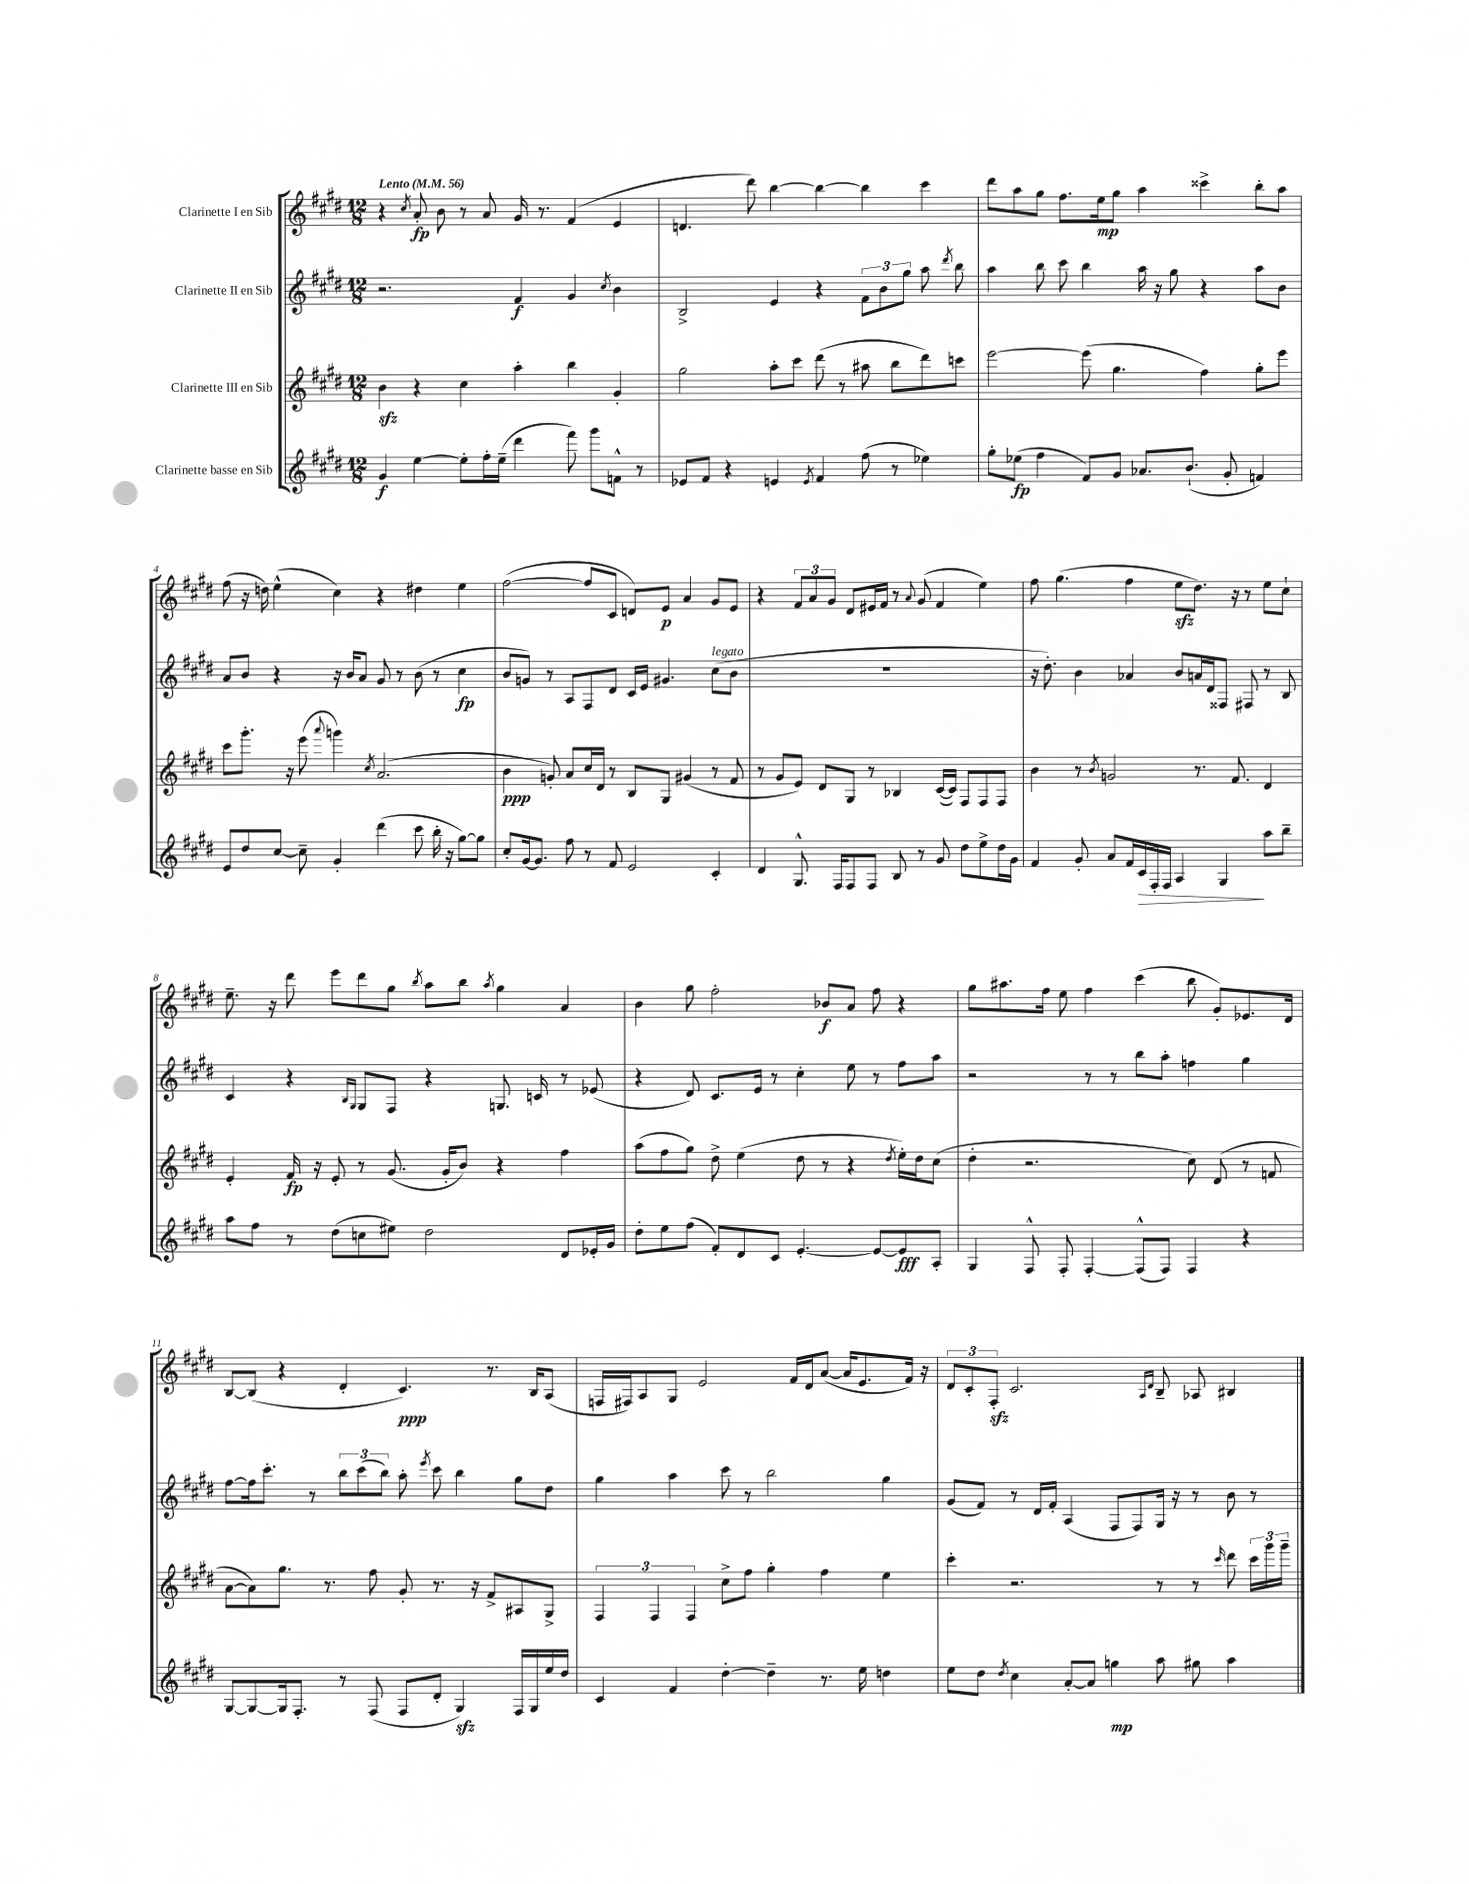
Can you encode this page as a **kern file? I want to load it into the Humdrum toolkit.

**kern	**dynam	**kern	**dynam	**kern	**dynam	**kern	**dynam
*part4	*part4	*part3	*part3	*part2	*part2	*part1	*part1
*staff4	*staff4	*staff3	*staff3	*staff2	*staff2	*staff1	*staff1
*I"Clarinette basse en Sib	*	*I"Clarinette III en Sib	*	*I"Clarinette II en Sib	*	*I"Clarinette I en Sib	*
*clefG2	*	*clefG2	*	*clefG2	*	*clefG2	*
*k[f#c#g#d#]	*	*k[f#c#g#d#]	*	*k[f#c#g#d#]	*	*k[f#c#g#d#]	*
*M12/8	*	*M12/8	*	*M12/8	*	*M12/8	*
*MM56	*	*MM56	*	*MM56	*	*MM56	*
=1	=1	=1	=1	=1	=1	=1	=1
!	!	!	!	!	!	!LO:TX:a:B:t=Lento	!
4g#/	f	4bzz\	.	2.r	.	4r	.
.	.	.	.	.	.	8qcc#/	.
[4ee\	.	4r	.	.	.	8a'/	fp
.	.	.	.	.	.	8b\	.
8ee'\L]	.	4cc#\	.	.	.	8r	.
16ff#'\L	.	.	.	.	.	8a/	.
(16ee~\JJ	.	.	.	.	.	.	.
4ddd#\	.	4aa'\	.	4f#/	f	16g#/	.
.	.	.	.	.	.	8.r	.
8fff#\)	.	4bb\	.	4g#/	.	(4f#/	.
8ggg#\L	.	.	.	.	.	.	.
.	.	.	.	8qcc#/	.	.	.
8fn^^\J	.	4g#'/	.	4b\	.	4e/	.
8r	.	.	.	.	.	.	.
=2	=2	=2	=2	=2	=2	=2	=2
8e-X/L	.	2gg#\	.	2B^/	.	4.dn/	.
8f#/J	.	.	.	.	.	.	.
4r	.	.	.	.	.	.	.
.	.	.	.	.	.	8ddd#\)	.
4en/	.	8aa'\L	.	4e/	.	[4bb\	.
.	.	8ccc#\J	.	.	.	.	.
8qe/	.	.	.	.	.	.	.
4f#/	.	(8ddd#\	.	4r	.	4bb\_	.
.	.	8r	.	.	.	.	.
(8ff#\	.	8aa#X\	.	12f#\L	.	4bb\]	.
.	.	.	.	12b\	.	.	.
8r	.	8bb\L	.	.	.	.	.
.	.	.	.	12gg#\J	.	.	.
4ee-X\)	.	8ddd#\)	.	8aa\	.	4ccc#\	.
.	.	.	.	8qddd#/	.	.	.
.	.	8cccn\J	.	8bb\	.	.	.
=3	=3	=3	=3	=3	=3	=3	=3
8gg#'\L	.	[2eee\	.	4aa\	.	8ddd#\L	.
(8ee-X\J	fp	.	.	.	.	8aa\	.
4ff#\	.	.	.	8bb\	.	8gg#\J	.
.	.	.	.	8ccc#\	.	8.ff#\L	.
8f#/L)	.	(8eee\]	.	4bb\	.	.	.
.	.	.	.	.	.	16ee\k	mp
8g#/J	.	4.gg#\	.	.	.	8gg#\J	.
8.a-X/L	.	.	.	16aa\	.	4aa\	.
.	.	.	.	16r	.	.	.
.	.	.	.	8gg#\	.	.	.
(8.b`/J	.	.	.	.	.	.	.
.	.	4ff#\)	.	4r	.	4ccc##X^\	.
8g#'/	.	.	.	.	.	.	.
4fn/)	.	8gg#'\L	.	8aa\L	.	8bb'\L	.
.	.	8eee\J	.	8b\J	.	8aa\J	.
!!LO:LB:g=z
=4	=4	=4	=4	=4	=4	=4	=4
8e/L	.	8ccc#\L	.	8a/L	.	(8ff#\	.
8dd#/	.	8.ggg#'\J	.	8b/J	.	16r	.
.	.	.	.	.	.	16ddn\)	.
[8cc#/J	.	.	.	4r	.	(4ee^^\	.
.	.	16r	.	.	.	.	.
8cc#~\]	.	(8eee\	.	.	.	.	.
.	.	8qqaaa/	.	.	.	.	.
4g#'/	.	4gggn\)	.	16r	.	4cc#\)	.
.	.	.	.	16b/KL	.	.	.
.	.	.	.	8a/J	.	.	.
.	.	8qcc#/	.	.	.	.	.
(4ddd#\	.	(2.a/	.	8g#/	.	4r	.
.	.	.	.	8r	.	.	.
8ccc#\	.	.	.	(8b\	.	4dd#X\	.
16bb'\	.	.	.	8r	.	.	.
16r	.	.	.	.	.	.	.
[8gg#\L)	.	.	.	4cc#\	fp	4ee\	.
8gg#\J]	.	.	.	.	.	.	.
=5	=5	=5	=5	=5	=5	=5	=5
8cc#'/L	.	4b\	ppp	8b/L	.	([2ff#\	.
[16g#/k	.	.	.	8gn/J)	.	.	.
8.g#/J]	.	.	.	.	.	.	.
.	.	8gn'/)	.	8r	.	.	.
8ff#\	.	8a/L	.	8A/L	.	.	.
8r	.	16cc#/L	.	8F#/	.	8ff#/L]	.
.	.	16d#/JJ	.	.	.	.	.
8f#/	.	8r	.	8d#/J	.	8c#/J	.
2e/	.	8B/L	.	16c#/LL	.	8dn/L)	.
.	.	.	.	16e/JJ	.	.	.
.	.	8G#/J	.	4.g#X/	.	8e/J	p
.	.	(4g#X/	.	.	.	4a/	.
!	!	!	!	!LO:TX:a:i:t=legato	!	!	!
4c#'/	.	8r	.	(8cc#\L	.	8g#/L	.
.	.	8f#/	.	8b\J	.	8e/J	.
=6	=6	=6	=6	=6	=6	=6	=6
4d#/	.	8r	.	1.r	.	4r	.
.	.	8g#/L	.	.	.	.	.
8.G#^^/	.	8e/J)	.	.	.	12f#/L	.
.	.	.	.	.	.	12a/	.
.	.	8d#/L	.	.	.	.	.
.	.	.	.	.	.	12g#/J	.
16F#/KL	.	.	.	.	.	.	.
8F#/	.	8G#/J	.	.	.	8d#/L	.
8F#/J	.	8r	.	.	.	16e#X/L	.
.	.	.	.	.	.	16f#/JJ	.
8B/	.	4B-X/	.	.	.	8r	.
.	.	.	.	.	.	8qqa/	.
8r	.	.	.	.	.	(8g#/	.
8g#/	.	([16c#/LL	.	.	.	4f#/	.
.	.	16c#/JJ])	.	.	.	.	.
8dd#\L	.	8F#/L	.	.	.	.	.
8ee^\	.	8F#/	.	.	.	4ee\)	.
16dd#\L	.	8F#/J	.	.	.	.	.
16g#\JJ	.	.	.	.	.	.	.
=7	=7	=7	=7	=7	=7	=7	=7
4f#/	.	4b\	.	16r	.	8ff#\	.
.	.	.	.	8.dd#'\)	.	.	.
.	.	.	.	.	.	(4.gg#\	.
8g#'/	.	8r	.	4b\	.	.	.
.	.	8qb/	.	.	.	.	.
8a/L	.	2gn/	.	.	.	.	.
16f#/L	.	.	.	4a-X/	.	4ff#\	.
!	!LO:HP:b	!	!	!	!	!	!
16c#/	>	.	.	.	.	.	.
16F#'/	.	.	.	.	.	.	.
16F#/JJ	.	.	.	.	.	.	.
4A/	.	.	.	8b/L	.	8eezz\L	.
.	.	8.r	.	16an/L	.	8.dd#\J)	.
.	.	.	.	16d#/J	.	.	.
4G#/	.	.	.	8F##X/J	.	.	.
.	.	8.f#/	.	.	.	16r	.
.	.	.	.	8F#X/	.	8r	.
8aa\L	]	4d#/	.	8r	.	8ee\L	.
8bb~\J	.	.	.	8B/	.	8cc#`\J	.
!!LO:LB:g=z
=8	=8	=8	=8	=8	=8	=8	=8
8aa\L	.	4e'/	.	4c#/	.	8.ee~\	.
8ff#\J	.	.	.	.	.	.	.
.	.	.	.	.	.	16r	.
8r	.	16f#/	fp	4r	.	8ddd#\	.
.	.	16r	.	.	.	.	.
(8dd#\L	.	8e'/	.	.	.	8eee\L	.
.	.	.	.	16qqB/LL	.	.	.
.	.	.	.	16qqG#/JJ	.	.	.
8ccn\	.	8r	.	8G#/L	.	8ddd#\	.
8ee#X\J)	.	(8.g#/	.	8F#/J	.	8gg#\J	.
.	.	.	.	.	.	8qbb/	.
2dd#\	.	.	.	4r	.	8aa\L	.
.	.	16g#'/KL	.	.	.	.	.
.	.	8b/J)	.	.	.	8bb\J	.
.	.	.	.	.	.	8qaa/	.
.	.	4r	.	8.Gn/	.	4gg#\	.
.	.	.	.	16cn/	.	.	.
8d#/L	.	4ff#\	.	8r	.	4a/	.
16e-X'/L	.	.	.	(8e-X/	.	.	.
16g#/JJ	.	.	.	.	.	.	.
=9	=9	=9	=9	=9	=9	=9	=9
8dd#'\L	.	(8aa\L	.	4r	.	4b\	.
8ee\	.	8ff#\	.	.	.	.	.
(8ff#\J	.	8gg#\J)	.	8d#/)	.	8gg#\	.
8f#'/L)	.	8dd#^\	.	8.c#/L	.	2ff#'\	.
8d#/	.	(4ee\	.	.	.	.	.
.	.	.	.	16e/Jk	.	.	.
8c#/J	.	.	.	8r	.	.	.
[4.e'/	.	8dd#\	.	4cc#'\	.	.	.
.	.	8r	.	.	.	8b-X/L	f
.	.	4r	.	8ee\	.	8a/J	.
8e/L_	.	.	.	8r	.	8ff#\	.
.	.	8qdd#/	.	.	.	.	.
8e/]	fff	16ee'\LL)	.	8ff#\L	.	4r	.
.	.	16dd#\J	.	.	.	.	.
8A'/J	.	(8cc#\J	.	8aa\J	.	.	.
=10	=10	=10	=10	=10	=10	=10	=10
4G#/	.	4dd#'\	.	2r	.	8gg#\L	.
.	.	.	.	.	.	8.aa#X\	.
8F#^^/	.	2.r	.	.	.	.	.
.	.	.	.	.	.	16ff#\Jk	.
8F#'/	.	.	.	.	.	8ee\	.
[4F#'/	.	.	.	8r	.	4ff#\	.
.	.	.	.	8r	.	.	.
(8F#^^/L]	.	.	.	8bb\L	.	(4ccc#\	.
8F#/J)	.	.	.	8aa'\J	.	.	.
4F#/	.	8cc#\)	.	4ffn\	.	8bb\	.
.	.	(8d#/	.	.	.	8g#'/L)	.
4r	.	8r	.	4gg#\	.	8.e-X/	.
.	.	8fn/	.	.	.	.	.
.	.	.	.	.	.	16d#/Jk	.
!!LO:LB:g=z
=11	=11	=11	=11	=11	=11	=11	=11
[8G#/L	.	[8a\L	.	[8ff#\L	.	[8B/L	.
8G#/_	.	8a\])	.	16ff#\k]	.	(8B/J]	.
.	.	.	.	8.ccc#'\J	.	.	.
16G#/k]	.	8.gg#\J	.	.	.	4r	.
8.F#'/J	.	.	.	.	.	.	.
.	.	.	.	8r	.	.	.
.	.	8.r	.	.	.	.	.
8r	.	.	.	12bb\L	.	4d#'/	.
.	.	.	.	(12ccc#\	.	.	.
(8F#/	.	8ff#\	.	.	.	.	.
.	.	.	.	12bb\J)	.	.	.
8F#/L	.	8g#'/	.	8aa'\	.	4.c#/)	ppp
.	.	.	.	8qeee/	.	.	.
8d#'/J	.	8.r	.	8ccc#\	.	.	.
4G#zz/)	.	.	.	4bb\	.	.	.
.	.	16r	.	.	.	.	.
.	.	8f#^/L	.	.	.	8.r	.
16F#/LL	.	8A#X/	.	8gg#\L	.	.	.
16G#/	.	.	.	.	.	16B/KL	.
16ee/	.	8G#^/J	.	8dd#\J	.	(8A/J	.
16dd#/JJ	.	.	.	.	.	.	.
=12	=12	=12	=12	=12	=12	=12	=12
4c#/	.	6F#/	.	4gg#\	.	16Fn/LL	.
.	.	.	.	.	.	16F#X/J)	.
.	.	.	.	.	.	8A/	.
.	.	6F#/	.	.	.	.	.
4f#/	.	.	.	4aa\	.	8G#/J	.
.	.	6F#/	.	.	.	.	.
.	.	.	.	.	.	2e/	.
[4dd#'\	.	8cc#^\L	.	8ccc#\	.	.	.
.	.	8ff#\J	.	8r	.	.	.
4dd#~\]	.	4gg#'\	.	2bb\	.	.	.
.	.	.	.	.	.	16f#/LL	.
.	.	.	.	.	.	16d#/J	.
8.r	.	4ff#\	.	.	.	([8a/J	.
.	.	.	.	.	.	16a/KL]	.
16ee\	.	.	.	.	.	8.e/	.
4ddn\	.	4ee\	.	4gg#\	.	.	.
.	.	.	.	.	.	16f#/Jk)	.
.	.	.	.	.	.	16r	.
=13	=13	=13	=13	=13	=13	=13	=13
8ee\L	.	4ccc#'\	.	(8g#/L	.	12d#/L	.
.	.	.	.	.	.	12c#'/	.
8dd#\J	.	.	.	8f#/J)	.	.	.
.	.	.	.	.	.	12F#zz'/J	.
8qdd#/	.	.	.	.	.	.	.
4cc#\	.	2.r	.	8r	.	2.c#/	.
.	.	.	.	16d#/LL	.	.	.
.	.	.	.	16f#'/JJ	.	.	.
[8a'/L	.	.	.	(4A/	.	.	.
8a/J]	.	.	.	.	.	.	.
4ggn\	mp	.	.	8F#/L	.	.	.
.	.	.	.	8F#/)	.	.	.
.	.	.	.	.	.	16qqA/LL	.
.	.	.	.	.	.	16qqd#/JJ	.
8aa\	.	8r	.	16G#/Jk	.	8B~/	.
.	.	.	.	16r	.	.	.
8gg#X\	.	8r	.	8r	.	8A-X/	.
.	.	16qqccc#/	.	.	.	.	.
4aa\	.	8ddd#\	.	8b\	.	4B#X/	.
.	.	24ccc#\LL	.	8r	.	.	.
.	.	24ggg#\	.	.	.	.	.
.	.	24ggg#~\JJ	.	.	.	.	.
==	==	==	==	==	==	==	==
*-	*-	*-	*-	*-	*-	*-	*-
